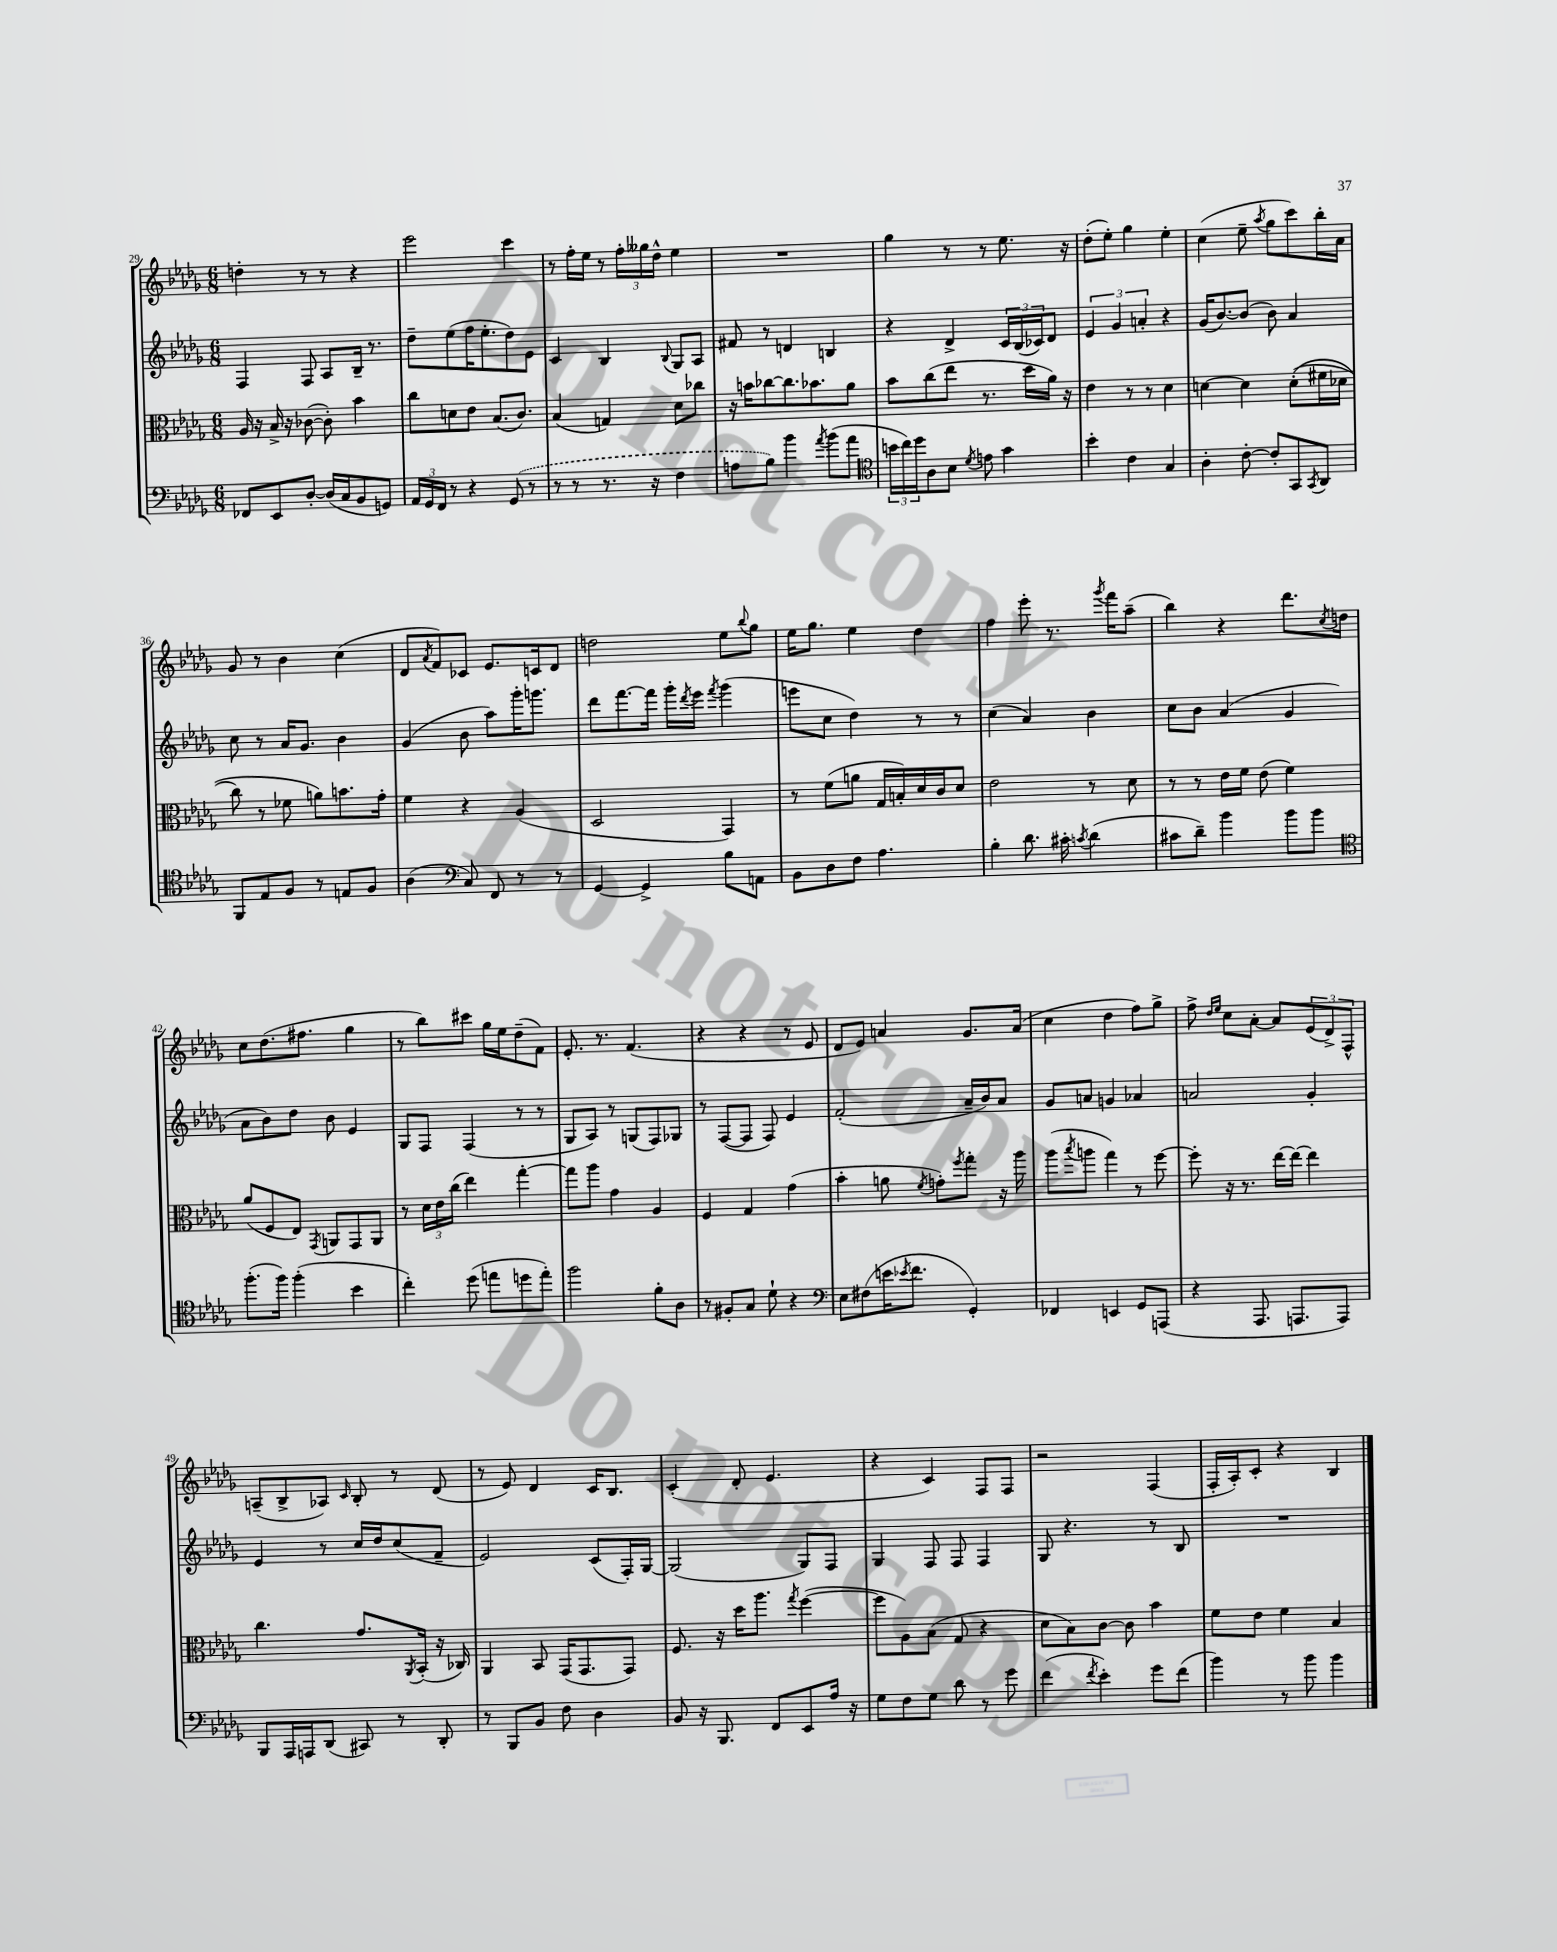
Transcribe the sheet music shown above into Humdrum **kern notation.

**kern	**kern	**kern	**kern
*staff4	*staff3	*staff2	*staff1
*clefF4	*clefC3	*clefG2	*clefG2
*k[b-e-a-d-g-]	*k[b-e-a-d-g-]	*k[b-e-a-d-g-]	*k[b-e-a-d-g-]
*M6/8	*M6/8	*M6/8	*M6/8
8FF-	16A-	4F	4dd'
.	16r	.	.
8EE-	16B-^	.	.
.	16r	.	.
[8D-'	([8c-	8F	8r
(16D-]	8c-'])	8A-	8r
16C	.	.	.
8BB-	4b-	16B-~	4r
.	.	8.r	.
8GG)	.	.	.
=	=	=	=
24AA-	8cc	8dd-~	2eee-
24GG-	.	.	.
24FF	.	.	.
8r	8d	(8ee-	.
4r	8e-	16ff	.
.	.	8.ee-'	.
.	(8.B-	.	.
(8GG-	.	8dd-)	4ccc
.	8.c)	.	.
8r	.	8e-	.
=	=	=	=
8r	(4B-	4c	8r
8r	.	.	16ff'
.	.	.	16ee-
8.r	4G)	4B-	8r
.	.	.	24ff'
.	.	.	24gg--
16r	.	.	.
.	.	.	24dd-^^
.	.	8qqB-	.
4F	8d-	8G-	4ee-
.	8cc-	8A-	.
=	=	=	=
8A	16r	8f#	2.r
.	16b	.	.
8B-)	[8cc-	8r	.
4b-	8.cc-]	4d	.
.	8.b-	.	.
8qa-	.	.	.
(8b-	.	4B	.
8a-	8a-	.	.
=	=	=	=
*clefC4	*	*	*
24b	8b-	4r	4gg-
24cc)	.	.	.
24dd-	.	.	.
8A-	(8cc	.	.
8B-	8ee-	4d-^	8r
8qd-	.	.	.
8e	8.r	.	8r
4g-	.	24c	8.ee-
.	.	(24B-	.
.	16dd-	.	.
.	.	24c-)	.
.	16a-)	8d-	.
.	16r	.	16r
=	=	=	=
4b-'	4e-	6e-	(8dd-'
.	.	.	8ee-')
.	.	6g-	.
4c	8r	.	4gg-
.	.	6a'	.
.	8r	.	.
4G-	4d-	4r	4ee-'
=	=	=	=
4A-'	[4d	(16g-	(4cc
.	.	[8.b-)	.
[8c'	4d]	(8b-]	8ee-~
.	.	.	8qaa-
8c']	.	8b-)	8gg-
8GG-	&((8d'	4a-	8ccc)
8qGG-	.	.	.
8AA-	16f#	.	16bb-'
.	16d-	.	16a-
=	=	=	=
8FF	8cc)	8cc	8g-
8E-	8r	8r	8r
8F	8f-	16a-	4b-
.	.	8.g-	.
8r	8a&)	.	.
8E	8.b	4b-	(4cc
8F	.	.	.
.	16g-'	.	.
=	=	=	=
(4A-	4f	(4g-	8d-
.	.	.	8qa-
.	.	.	8f)
*clefF4	*	*	*
8C)	4r	8b-	8c-
8FF	.	8aa-)	8.e-
8r	(4A-	16ggg-'	.
.	.	8.ggg	16c
8r	.	.	8d-
=	=	=	=
[4GG-	2D-	8ddd-	2dd
.	.	[8.fff	.
4GG-^]	.	.	.
.	.	16fff]	.
.	.	16ggg-'	.
.	.	8qddd-	.
.	.	16eee-	.
.	.	8qfff	.
8B-	4GG-)	(4ggg-	8ee-
.	.	.	8qqbb-
8AA	.	.	8gg-
=	=	=	=
8BB-	8r	8eee	16ee-
.	.	.	8.gg-
8D-	(8f	8cc	.
8F	8a	4dd-)	4ee-
4.A-	16G-	.	.
.	16B')	.	.
.	16d-	8r	4dd-
.	16c	.	.
.	8d-	8r	.
=	=	=	=
4B-'	2e-	(4cc	4ff
8.d-	.	4a-)	8eee-'
.	.	.	8.r
16c#'	.	.	.
8qc	.	.	.
(4d-	8r	4b-	.
.	.	.	8qggg-
.	.	.	16fff
.	8d-	.	(8aa-~
=	=	=	=
8c#	8r	8cc	4bb-)
8d-~)	8r	8b-	.
4b-	16e-	(4a-	4r
.	16f	.	.
.	(8e-	.	.
8b-	4f)	4g-	8.ddd-
8b-	.	.	.
.	.	.	8qcc
.	.	.	16dd
=	=	=	=
*clefC4	*	*	*
(8.ff'	(8a-	8a-	8cc
.	8F	8b-)	(8.dd-
16ff)	.	.	.
(4ff'	8E-)	8dd-	.
.	.	.	8.ff#
.	8qGG-	.	.
.	8AA	8b-	.
4b-	8GG-	4e-	4gg-
.	8AA	.	.
=	=	=	=
4cc')	8r	8G-	8r
.	24d-	8F	8bb-)
.	24e-	.	.
.	(24cc	.	.
(8dd-	4ee-)	(4F	8ccc#
8ee	.	.	16gg-
.	.	.	16ee-
8dd	[4gg-'	8r	(8dd-~
8ee')	.	8r	8f)
=	=	=	=
2ff	8gg-]	8G-	8.e-'
.	8aa-	8A-)	.
.	.	.	8.r
.	4g-	8r	.
.	.	(8G	(4.f
8f'	4A-	8F)	.
8A-	.	8G-	.
=	=	=	=
8r	4F	8r	4r
8F#'	.	([8F	.
8G-	4G-	8F]	4r
8d-`	.	8F)	.
4r	(4g-	4e-	8r
.	.	.	8e-
=	=	=	=
*clefF4	*	*	*
8E-	4b-'	(2f'	8d-
(8F#	.	.	8e-)
16e	8a	.	4a
8qe-	.	.	.
8.f	.	.	.
.	8qf	.	.
.	8g')	.	.
.	8qff	.	.
4GG-')	8gg-'	16a-~	8.g-
.	.	16b-)	.
.	16r	8a-	.
.	16aa-	.	(16a
=	=	=	=
4FF-	(8aa-	8g-	4cc
.	8qbb-	.	.
.	8aa	8a	.
4EE	4gg-)	4g	4dd-
8GG-	8r	4a-	8ff)
(8AAA	[8ff	.	8gg-^
=	=	=	=
4r	8ff']	2a	8ff^
.	.	.	16qqdd-
.	.	.	16qqee-
.	16r	.	8cc
.	8.r	.	.
8.AAA-	.	.	[8a-'
.	[16ee-	.	8a-]
8.AAA	16ee-_	.	.
.	4ee-]	4g-'	(12e-
.	.	.	12d-^)
8AAA)	.	.	.
.	.	.	12F^^
=	=	=	=
8BBB-	4.cc	4e-	(8A~
16AAA-	.	.	8B-^
16AAA	.	.	.
(8DD-	.	8r	8A-)
.	.	.	16qqc
8CC#)	8.g-	16cc	8B-'
.	.	16dd-	.
8r	.	(8cc	8r
.	8qAA-	.	.
.	(16BB-'	.	.
8DD-'	16r	8f~	(8d-
.	16C-)	.	.
=	=	=	=
8r	4AA-	2e-)	8r
8BBB-	.	.	8e-)
8BB-	8BB-	.	4d-
8F	(16GG-	.	.
.	8.GG-	.	.
4D-	.	(8c	16c
.	.	.	8.B-
.	8GG-)	16F')	.
.	.	[16G-	.
=	=	=	=
8BB-	8.F	(2G-]	(4c'
16r	.	.	.
8.BBB-	16r	.	.
.	16dd-	.	8d-'
.	8.aa-	.	.
8FF	.	.	4.e-
.	8qgg-	.	.
8EE-	([4ff	8G-)	.
16A-	.	8F	.
16r	.	.	.
=	=	=	=
8G-	8ff]	4G-	4r
8F	8A-)	.	.
8G-	(8B-	8F	4c)
8d-	8G-	8F	.
8r	4r	4F	8F
8g-	.	.	8F
=	=	=	=
(4f	8d-	8G-	2r
.	8B-)	4.r	.
8qf	.	.	.
4e-')	[8c	.	.
.	8c]	.	.
8g-	4b-	8r	(4F
(8f	.	8B-	.
=	=	=	=
4b-)	8f	2.r	16F'
.	.	.	16A-')
.	8e-	.	8c'
8r	4f	.	4r
8b-	.	.	.
4b-	4B-	.	4B-
==	==	==	==
*-	*-	*-	*-
